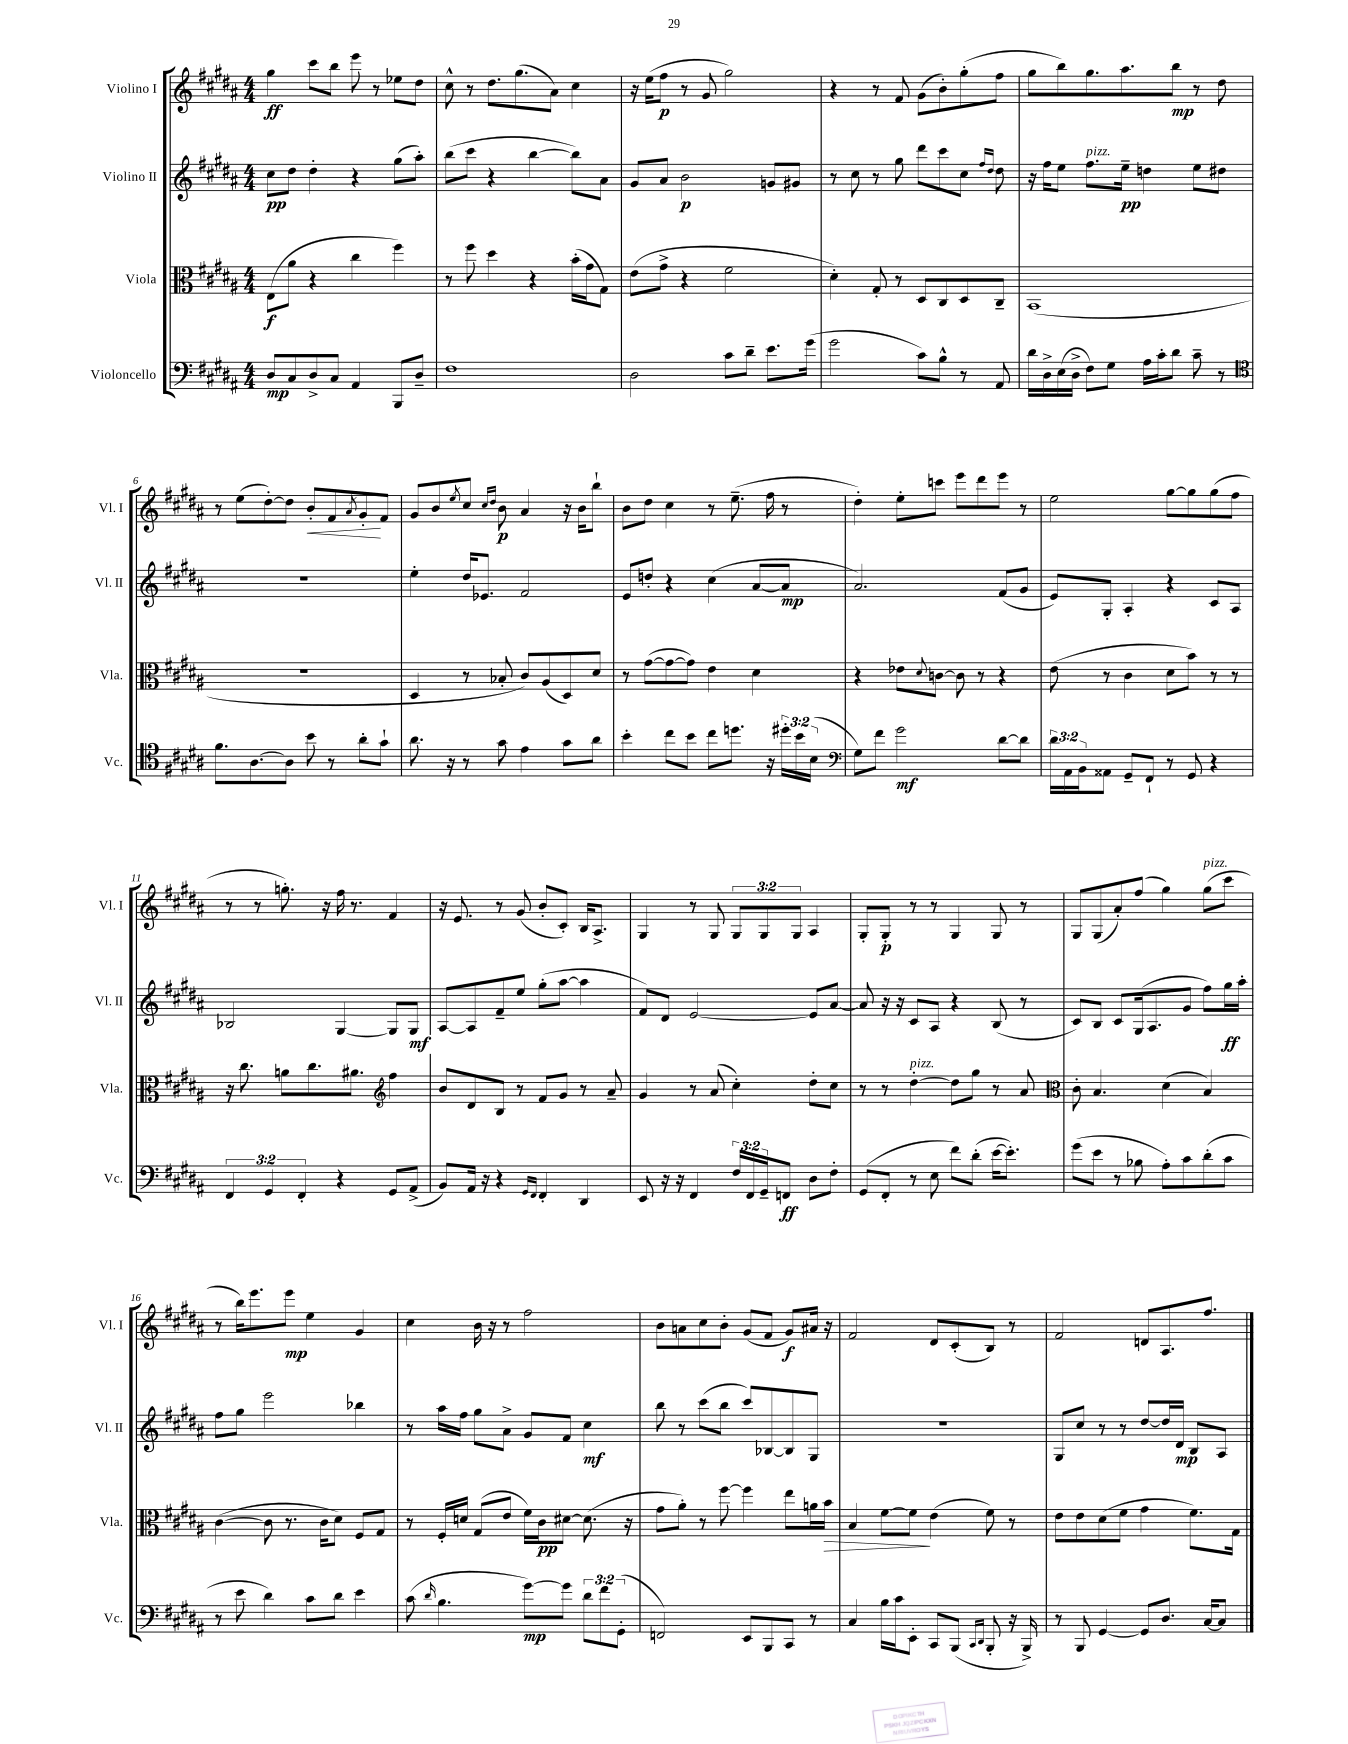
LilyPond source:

<<
\new StaffGroup <<
\new Staff = "s0" \with { instrumentName = "Violino I" shortInstrumentName = "Vl. I" } {
    \clef treble \key b \major \numericTimeSignature \time 4/4 \override Staff.TupletNumber.text = #tuplet-number::calc-fraction-text
    gis''4\ff cis'''8 b''8 e'''8 r8 ees''8 dis''8 |
    cis''8-^ r8 dis''8. gis''8.( ais'8) cis''4 |
    r16 e''16( fis''8\p r8 gis'8 gis''2) |
    r4 r8 fis'8 gis'8( b'8-.) gis''8-.( fis''8 |
    gis''8 b''8) gis''8. ais''8. b''8\mp r8 dis''8 |
    r8 e''8( dis''8~-.) dis''8 b'8-.\< fis'8 \acciaccatura { ais'8 } gis'8-.\! fis'8 |
    gis'8 b'8 \acciaccatura { e''8 } cis''8 \grace { cis''16 dis''16 } b'8\p ais'4 r16 b'16 b''8-! |
    b'8 dis''8 cis''4 r8 e''8.--( fis''16 r8 |
    dis''4-.) e''8-. c'''8 e'''8 dis'''8 e'''8 r8 |
    e''2 gis''8~ gis''8 gis''8( fis''8 |
    r8 r8 g''8.-.) r16 fis''16 r8. fis'4 |
    r16 e'8. r8 gis'8( b'8-. cis'8-.) b16 ais8.-> |
    gis4 r8 gis8 \tuplet 3/2 { gis8 gis8 gis8 } ais4 |
    gis8-. gis8-.\p r8 r8 gis4 gis8 r8 |
    gis8 gis8( ais'8-.) fis''8( gis''4) gis''8^\markup { \italic "pizz." }( cis'''8 |
    r8 b''16) e'''8. e'''8\mp e''4 gis'4 |
    cis''4 b'16 r16 r8 fis''2 |
    b'8 a'8 cis''8 b'8-. gis'8( fis'8 gis'8\f) ais'16 r16 |
    fis'2 dis'8 cis'8-.( b8) r8 |
    fis'2 d'8 ais8. fis''8. \bar "|." |
}
\new Staff = "s1" \with { instrumentName = "Violino II" shortInstrumentName = "Vl. II" } {
    \clef treble \key b \major \numericTimeSignature \time 4/4
    cis''8\pp dis''8 dis''4-. r4 gis''8( ais''8-.) |
    b''8( cis'''8 r4 b''4~ b''8) ais'8 |
    gis'8 ais'8 b'2\p g'8 gis'8 |
    r8 cis''8 r8 gis''8 dis'''8 cis'''8 cis''8 \grace { fis''16 dis''16 } dis''8 |
    r16 fis''16 e''8 fis''8.^\markup { \italic "pizz." } e''16--\pp d''4 e''8 dis''8 |
    R1 |
    e''4-. dis''16 ees'8. fis'2 |
    e'8 d''8-. r4 cis''4( ais'8~ ais'8\mp |
    ais'2.) fis'8( gis'8 |
    e'8) gis8-. ais4-. r4 cis'8 ais8 |
    bes2 gis4~ gis8 gis8\mf |
    ais8~ ais8 fis'8-- e''8 gis''8-.( ais''8~ ais''4 |
    fis'8) dis'8 e'2~ e'8 ais'8~ |
    ais'8 r16 r16 cis'8 ais8 r4 b8( r8 |
    cis'8) b8 cis'8 gis16( ais8. gis'8 fis''8) gis''16\ff ais''16-. |
    fis''8 gis''8 e'''2 bes''4 |
    r8 ais''16 fis''16 gis''8 ais'8-> gis'8 fis'8 cis''4\mf |
    b''8 r8 cis'''8( b''8 cis'''8) bes8~ bes8 gis8 |
    R1 |
    gis8 cis''8 r8 r8 dis''8~ dis''16 dis'16\mp b8 ais8 \bar "|." |
}
\new Staff = "s2" \with { instrumentName = "Viola" shortInstrumentName = "Vla." } {
    \clef alto \key b \major \numericTimeSignature \time 4/4
    e8\f( ais'8 r4 cis''4 fis''4) |
    r8 fis''8 dis''4 r4 b'16-.( gis'16 gis8) |
    e'8( gis'8-> r4 fis'2 |
    dis'4-.) gis8-. r8 dis8 cis8 dis8 cis8-- |
    b,1( |
    R1 |
    dis4 r8 bes8-. cis'8) ais8( dis8) dis'8 |
    r8 gis'8~( gis'8~ gis'8) e'4 dis'4 |
    r4 ees'8 \appoggiatura { dis'8 } c'8~ c'8 r8 r4 |
    e'8( r8 cis'4 dis'8 b'8) r8 r8 |
    r16 cis''8. a'8 cis''8. ais'8. \clef treble fis''4 |
    b'8 dis'8 b8 r8 fis'8 gis'8 r8 ais'8-- |
    gis'4 r8 ais'8( cis''4-.) dis''8-. cis''8 |
    r8 r8 dis''4~-.^\markup { \italic "pizz." } dis''8 gis''8 r8 ais'8 |
    \clef alto cis'8-. b4. dis'4( b4) |
    cis'4~( cis'8 r8. cis'16 dis'8) fis8 gis8 |
    r8 fis16-. d'16 gis8( e'8 fis'16) cis'16\pp dis'8~ dis'8.( r16 |
    gis'8 ais'8-.) r8 fis''8~ fis''4 e''8 a'16 b'16\> |
    b4 fis'8~ fis'8\! e'4( fis'8) r8 |
    e'8 e'8 dis'8( fis'8 gis'4 fis'8.) gis16 \bar "|." |
}
\new Staff = "s3" \with { instrumentName = "Violoncello" shortInstrumentName = "Vc." } {
    \clef bass \key b \major \numericTimeSignature \time 4/4 \override Staff.TupletNumber.text = #tuplet-number::calc-fraction-text
    dis8\mp cis8 dis8-> cis8 ais,4 b,,8 dis8-- |
    fis1 |
    dis2 cis'8 dis'8-- e'8. gis'16( |
    gis'2 cis'8) b8-^ r8 ais,8 |
    dis'16 dis16-> e16( dis16-> fis8) gis8 ais16 cis'16-. dis'8 cis'8-- r8 |
    \clef tenor fis'8. ais8.~ ais8 b'8 r8 ais'8-. gis'8-! |
    ais'8. r16 r8 gis'8 e'4 gis'8 ais'8 |
    b'4-. cis''8 b'8 cis''8 d''8. r16 \tuplet 3/2 { dis''16-. b'16 b16( } |
    \clef bass gis8) fis'8 gis'2\mf dis'8~ dis'8 |
    \tuplet 3/2 { dis'16 ais,16 b,16 } aisis,8 gis,8-- fis,8-! r8 gis,8 r4 |
    \tuplet 3/2 { fis,4 gis,4 fis,4-. } r4 gis,8 ais,8->( |
    b,8) ais,16 r16 r4 \grace { gis,16 fis,16 } fis,4-. dis,4 |
    e,8 r16 r16 fis,4 \tuplet 3/2 { fis16 fis,16 gis,16-- } f,8\ff dis8 fis8-. |
    gis,8( fis,8-. r8 e8 fis'8) dis'8-.( e'16~ e'8.-.) |
    gis'8( e'8 r8 bes8 ais8-.) cis'8 dis'8-.( cis'8 |
    r8 e'8 dis'4) cis'8 dis'8 e'4 |
    cis'8( \grace { dis'16 } b4. gis'8~\mp) gis'8 \tuplet 3/2 { dis'8 fis'8 gis,8-.( } |
    f,2) e,8 b,,8 cis,8 r8 |
    cis4 b16 cis'16 e,8-. cis,8 b,,8( \grace { cis,16 dis,16 } b,,8-. r16 b,,16->) |
    r8 b,,8 gis,4~ gis,8 dis8. cis16~ cis8 \bar "|." |
}
>>
>>
